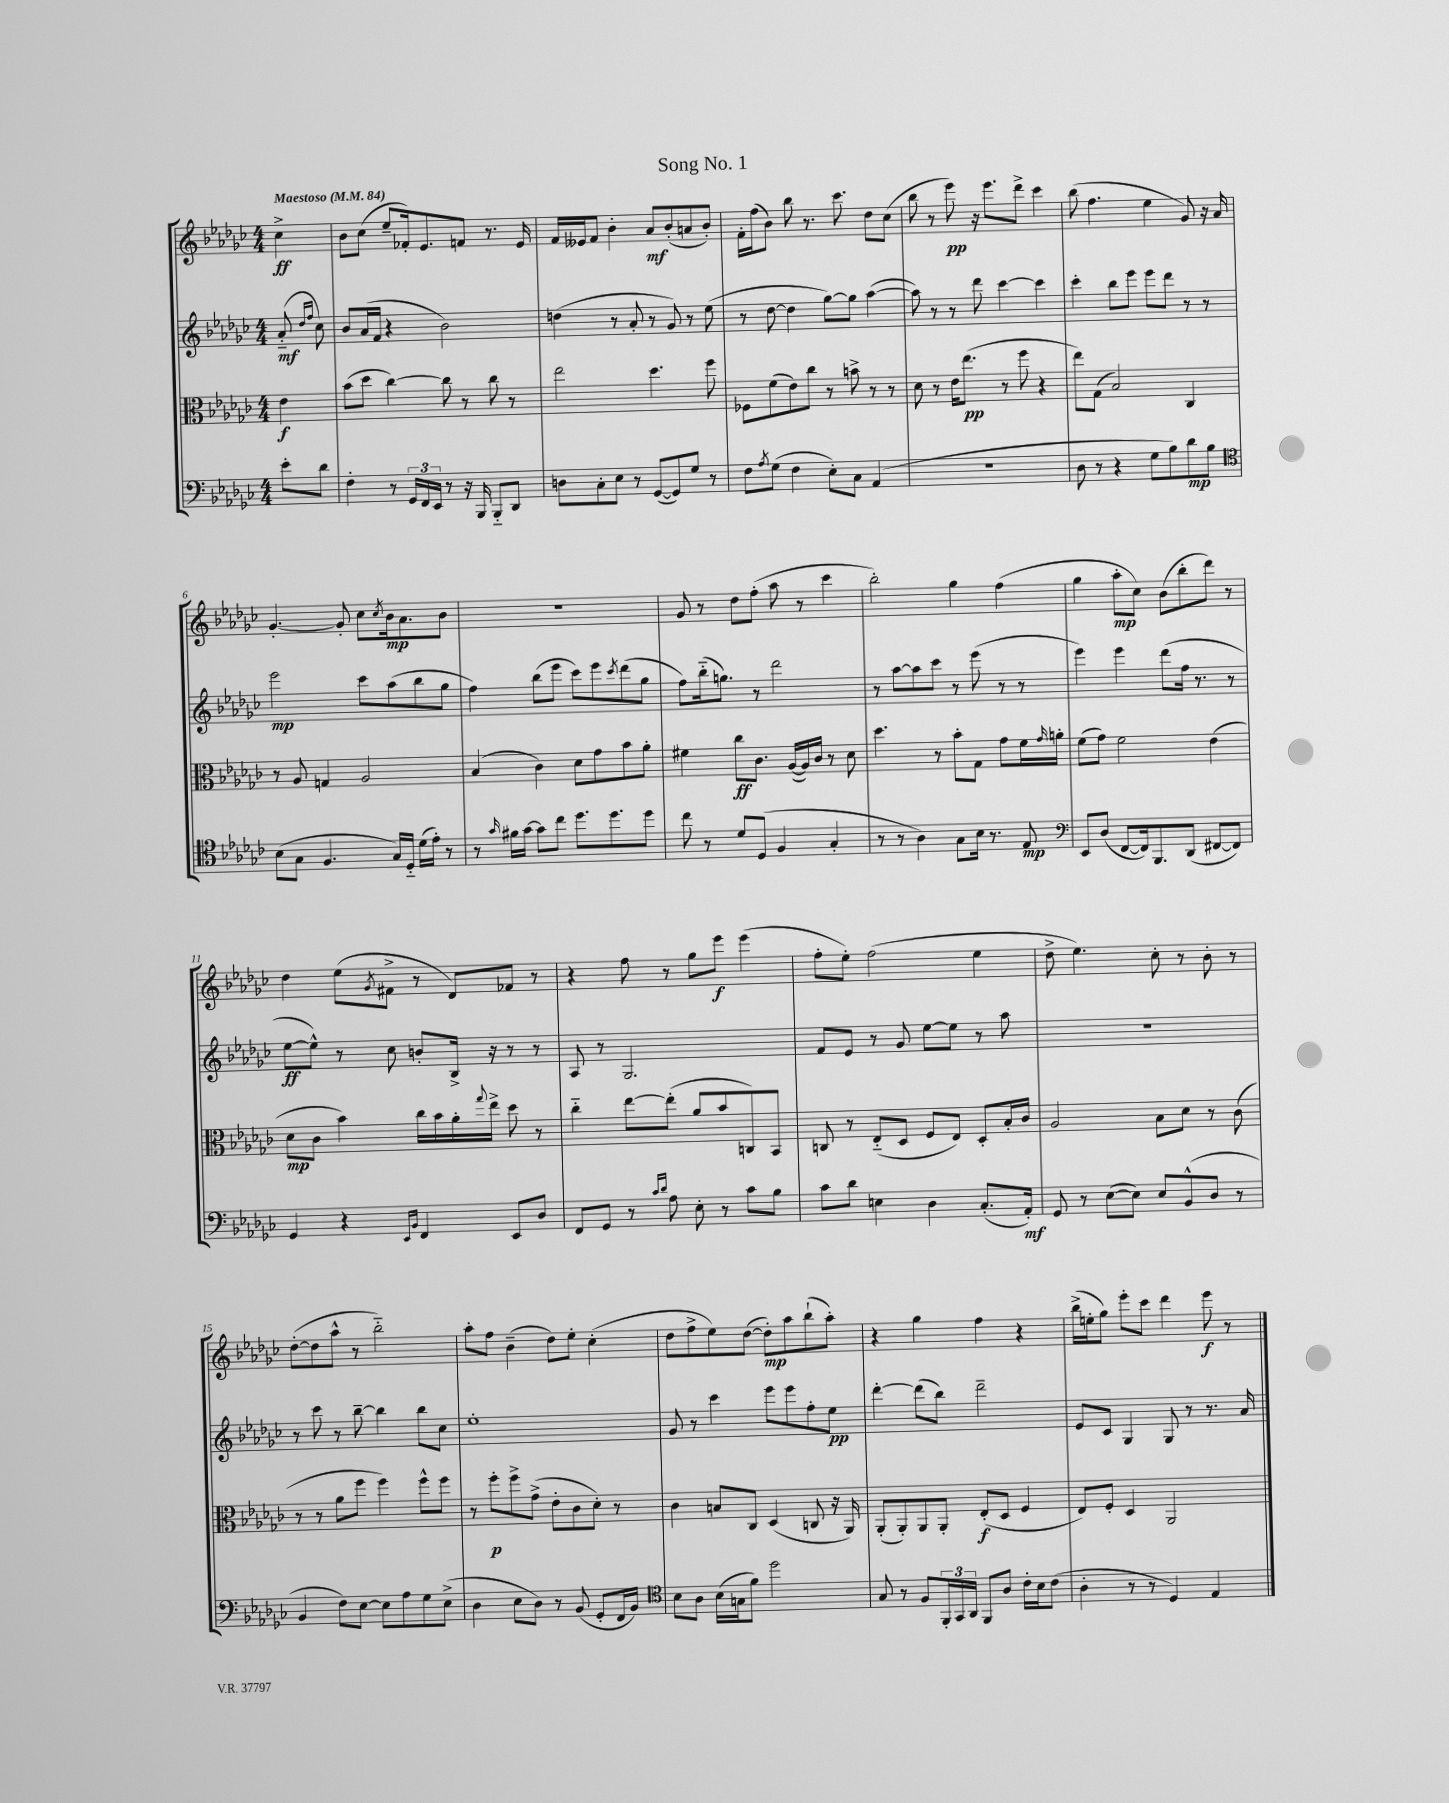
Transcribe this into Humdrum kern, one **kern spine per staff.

**kern	**kern	**kern	**kern
*staff4	*staff3	*staff2	*staff1
*clefF4	*clefC3	*clefG2	*clefG2
*k[b-e-a-d-g-c-]	*k[b-e-a-d-g-c-]	*k[b-e-a-d-g-c-]	*k[b-e-a-d-g-c-]
*M4/4	*M4/4	*M4/4	*M4/4
*MM84	*MM84	*MM84	*MM84
8e-'	4e-	(8a-'~	4cc-^
.	.	16qqdd-	.
.	.	16qqff	.
8d-	.	8cc-)	.
=	=	=	=
4F'	(8b-	8b-	8b-
.	8dd-	(16a-	(8cc-
.	.	16f	.
8r	[4cc-)	4r	8ee-~
24GG-	.	.	16f-')
24FF	.	.	.
.	.	.	8.e-
24EE-	.	.	.
8r	8cc-]	2b-)	.
16r	8r	.	8f
16BBB-	.	.	.
8BBB-'~	8cc-	.	8.r
8DD-	8r	.	.
.	.	.	16e-
=	=	=	=
8D	2ee-	(4dd	16f
.	.	.	16e--
8C-'	.	.	8f
8E-	.	8r	4b-'
8r	.	8a-'	.
([8GG-	4.dd-	8r	8a-
8GG-])	.	8g-)	(8b-'
8G-	.	8r	8a
8r	8ff	(8ee-	8b-')
=	=	=	=
8F	8F-	8r	16f'
.	.	.	(16ff
8qA-	.	.	.
(8G-	(8f	[8dd-	8b-)
4F	8e-)	4dd-]	8bb-
.	8cc-	.	8.r
8E-')	8r	[8gg-)	.
.	.	.	8.ccc-
8C-	8b^	8gg-]	.
(4AA-	8r	([4aa-	8dd-
.	8r	.	(8cc-
=	=	=	=
1r	8d-	8aa-])	8bb-
.	8r	8r	8r
.	16e-	8r	8eee-)
.	(8.ee-	.	.
.	.	8ddd-	16r
.	.	.	8.eee-
.	8r	[4ccc-	.
.	8ff	.	8ddd-^
.	4r	4ccc-]	4ccc-
=	=	=	=
8D-	8ee-)	4ccc-'	(8bb-
8r	(8G-	.	4.ff
4r	2B-)	8bb-	.
.	.	8eee-	.
8G-	.	8eee-	4ee-
8B-)	.	8ddd-	.
8d-	4C-	8r	8g-)
8B-	.	8r	16r
.	.	.	16a-
=	=	=	=
*clefC4	*	*	*
(8B-	8r	2eee-	[4.g-'
8G-	8A-	.	.
4.F	4G	.	.
.	.	.	8g-']
.	2A-	8ccc-	8cc-
.	.	.	8qcc-
16G-)	.	(8aa-	16b-
16D-'~	.	.	8.a-
(16d-	.	8bb-	.
16e-')	.	.	.
8r	.	8gg-	8b-
=	=	=	=
8r	(4B-	4ff)	1r
16qqg-	.	.	.
16f#	.	.	.
[16g-	.	.	.
8g-]	4c-)	(8bb-	.
8cc-	.	8eee-	.
8.dd-	8d-	8ccc-)	.
.	8g-	8eee-	.
8.dd-	.	.	.
.	.	8qccc-	.
.	8b-	(8ddd-	.
8dd-	8a-'	8gg-	.
=	=	=	=
8cc-	4f#	8ff)	8g-
8r	.	(16bb-'~	8r
.	.	8.gg)	.
8d-	8cc-	.	8dd-
(8D-	8.c-	8r	(8ff'
4F	.	2ddd-	8aa-
.	([16A-	.	.
.	16A-])	.	8r
.	16c-	.	.
4G-'	8r	.	4ccc-
.	8d-	.	.
=	=	=	=
8r	4.dd-	8r	2bb-')
8r	.	[8aa-	.
4A-)	.	8aa-]	.
.	8r	8ccc-	.
8G-	8b-'	8r	4gg-
16B-	8G-	(8eee-	.
8.r	.	.	.
.	8g-	8r	(4ff
8E-	16f	8r	.
.	16qqg-	.	.
.	16a'	.	.
=	=	=	=
*clefF4	*	*	*
8EE-	(8f	4eee-)	4gg-
(8D-	8g-)	.	.
[8FF	2f	4eee-	8aa-'
16FF])	.	.	8cc-)
8.BBB-	.	.	.
.	.	(8ddd-	(8b-
(8DD-	.	16ff	8bb-'
.	.	8.r	.
[8FF#	(4e-	.	8ddd-)
8FF#])	.	8r	8r
=	=	=	=
4GG-	8d-	[8ee-	4dd-
.	8c-	8ee-^^])	.
4r	4b-)	8r	(8ee-
.	.	.	8qg-
.	.	8cc-	8f#^
16qqEE-	.	.	.
16qqBB-	.	.	.
4FF	16cc-	8b'	8r
.	16b-	.	.
.	16a-'	16B-^	8d-)
.	8qqgg-	.	.
.	16ee-^	16r	.
8EE-	8dd-	8r	8f-
8D-	8r	8r	8r
=	=	=	=
8FF	4cc-'~	8A-	4r
8GG-	.	8r	.
8r	[8ee-	2.G-	8ff
16qqc-	.	.	.
16qqd-	.	.	.
8A-	(8ee-']	.	8r
8E-'	8a-	.	8gg-
8r	8b-	.	8eee-
8c-	8C)	.	(4eee-
8B-	8BB-	.	.
=	=	=	=
8c-	8C	8f	8ff'
8d-	8r	8e-	8ee-')
4E	(8E-'~	8r	(2ff
.	8D-	8g-	.
4D-	8F	[8ee-	.
.	8E-)	8ee-]	.
(8.C-'	8D-'	8r	4ee-
.	16B-'	8aa-	.
16AA-')	16c-	.	.
=	=	=	=
8GG-	2A-	1r	8dd-^
8r	.	.	4.ee-)
([8E-	.	.	.
8E-])	.	.	.
8E-	8B-	.	8cc-'
(8BB-^^	8d-	.	8r
8D-	8r	.	8b-'
8r	(8c-	.	8r
=	=	=	=
4BB-	8r	8r	([8dd-'
.	8r	8ccc-	8dd-]
8F)	8a-	8r	8aa-^^
[8E-	8ff	[8bb-~	8r
8E-]	4ff)	4bb-]	2bb-'~)
8A-	.	.	.
8G-	8ff^^	8bb-	.
(8E-^	8ff	8cc-	.
=	=	=	=
4D-	8r	1ee-'	8aa-'
.	8ff'	.	8ff
8E-	8ff^	.	(4b-~
8D-)	(8g-^	.	.
8r	8e-'	.	8dd-)
(8BB-	8c-	.	8ee-'
8GG-'	8d-')	.	(4cc-'
16FF	8r	.	.
16BB-)	.	.	.
=	=	=	=
*clefC4	*	*	*
8B-	4c-	8g-	8dd-
8A-	.	8r	8ff^
(16B-	8B	4ccc-	8ee-)
16G	.	.	.
8f)	8C-	.	([8dd-
2dd-	(4D-	8eee-	8dd-'])
.	.	8eee-	8aa-
.	8C	8ff'	(8bb-`
.	16r	8ee-	8aa-')
.	16AA-)	.	.
=	=	=	=
8G-	(8AA-'	[4ddd-'	4r
8r	8AA-')	.	.
8F	8AA-	(8ddd-]	4gg-
24FF'	8AA-'	8bb-)	.
24GG-	.	.	.
24AA-	.	.	.
8FF	(8E-'	2ddd-~	4ff
8A-	8D-	.	.
16c-'	4F	.	4r
16B-	.	.	.
(8c-	.	.	.
=	=	=	=
4A-'	8E-)	8e-	(16bb-^
.	.	.	16ee'
.	8F'	8c-	8gg-)
8r	4D-	4G-	8eee-'
8r	.	.	8ccc-
4D-)	2AA-	8G-	4ddd-
.	.	8r	.
4E-	.	8.r	8eee-
.	.	.	8r
.	.	16a-	.
==	==	==	==
*-	*-	*-	*-
